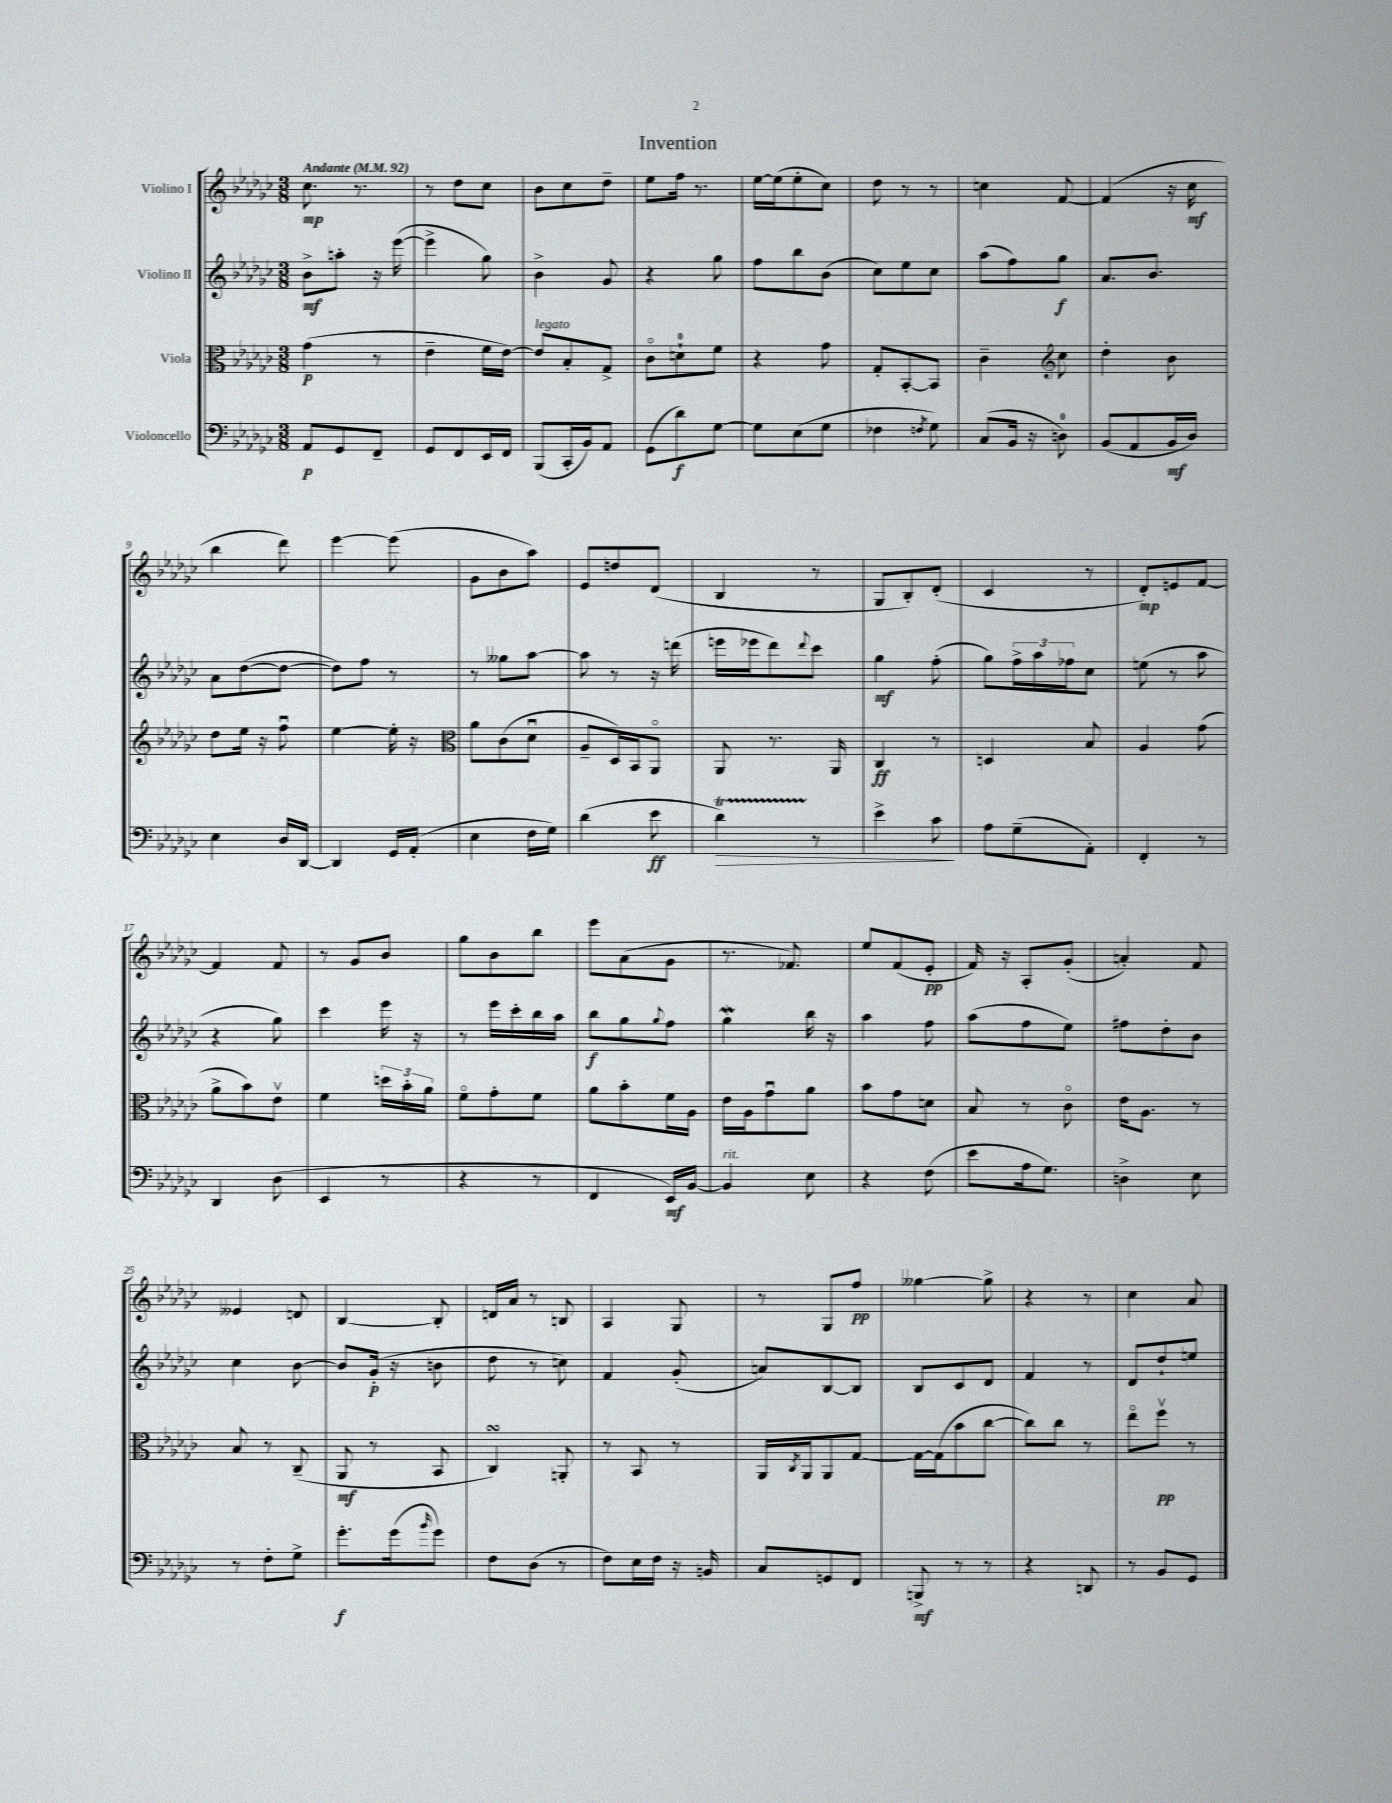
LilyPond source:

\header { title = "Invention" }
<<
\new StaffGroup <<
\new Staff = "s0" \with { instrumentName = "Violino I" } {
    \clef treble \key ges \major \numericTimeSignature \time 3/8 \tempo "Andante" 4 = 92
    ces''8.\mp r8. |
    r8 des''8 ces''8 |
    bes'8 ces''8 des''8-- |
    ees''8 f''16 r8. |
    ees''16~ ees''16( ees''8-. ces''8) |
    des''8 r8 r8 |
    c''4 f'8~ |
    f'4( r16 ces''16\mf |
    bes''4 des'''8) |
    ees'''4~ ees'''8( |
    ges'8 bes'8 aes''8) |
    ees'8 d''8 des'8( |
    bes4 r8 |
    ges8 bes8-.) des'8-.( |
    ces'4 r8 |
    des'8-.\mp) e'8 f'8~ |
    f'4 f'8 |
    r8 ges'8 bes'8 |
    ges''8 bes'8 bes''8 |
    ees'''8 aes'8( ges'8 |
    r8. fes'8.) |
    ees''8 f'8( ees'8-.\pp |
    f'16) r16 aes8-. ges'8-.( |
    a'4-.) f'8 |
    eeses'4 d'8 |
    bes4~ bes8-. |
    d'16 aes'16 r8 b8 |
    aes4 ges8 |
    r8 ges8 f''8\pp |
    geses''4~ geses''8-> |
    r4 r8 |
    ces''4 aes'8 \bar "|." |
}
\new Staff = "s1" \with { instrumentName = "Violino II" } {
    \clef treble \key ges \major \numericTimeSignature \time 3/8
    bes'8->\mf a''8-. r16 ees'''16~( |
    ees'''4-> ges''8) |
    bes'4-> ges'8 |
    r4 ges''8 |
    f''8 bes''8 bes'8( |
    ces''8) ees''8 ces''8 |
    aes''8( f''8) ges''8\f |
    aes'8. bes'8. |
    aes'8 des''8~( des''8~ |
    des''8) f''8 r8 |
    r8 geses''8 aes''8~ |
    aes''8 r8 r16 d'''16( |
    e'''16 ees'''16 des'''8) \appoggiatura { des'''8 } ces'''8 |
    ges''4\mf f''8-.( |
    ges''8) \tuplet 3/2 { f''16-> aes''16 fes''16 } ces''8 |
    e''8( r8 aes''8 |
    r4 ges''8) |
    ces'''4 ees'''16 r16 |
    r8 ees'''16 ces'''16-. bes''16 aes''16 |
    bes''8\f ges''8 \appoggiatura { ges''8 } f''8 |
    ges''4\mordent bes''16 r16 |
    aes''4 f''8 |
    aes''8( f''8 ees''8) |
    fis''8 des''8-. bes'8 |
    ces''4 bes'8~ |
    bes'8 ges'16-.\p( r16 b'8 |
    des''8 r8 c''8) |
    f'4 ges'8-.( |
    a'8) bes8~ bes8 |
    bes8 ces'8 des'8 |
    f'4 r8 |
    des'8 des''8-! e''8 \bar "|." |
}
\new Staff = "s2" \with { instrumentName = "Viola" } {
    \clef alto \key ges \major \numericTimeSignature \time 3/8
    ges'4\p( r8 |
    ees'4-- f'16 ees'16~) |
    ees'8^\markup { \italic "legato" } bes8-. ges8-> |
    ces'8\flageolet d'8-0-! f'8 |
    r4 ges'8 |
    ges8-. bes,8~-. bes,8 |
    ces'4-- \clef treble ces''8 |
    des''4-. bes'8 |
    des''8 ees''16 r16 f''8\downbow |
    ees''4~ ees''16-. r16 |
    \clef alto aes'8 ces'8( des'8\downbow |
    aes8-- des16) bes,16 aes,8\flageolet |
    aes,8 r8. aes,16 |
    ces4\ff r8 |
    d4 bes8 |
    aes4 ges'8( |
    aes'8-> bes'8) ees'8\upbow |
    f'4 \tuplet 3/2 { d''16 bes'16-. aes'16 } |
    f'8\flageolet ges'8-. f'8 |
    aes'8 bes'8-. f'16 aes16 |
    ees'16 aes16 ges'8\downbow aes'8 |
    bes'8 ges'8 d'8 |
    bes8 r8 ces'8\flageolet |
    ees'16 aes8. r8 |
    bes8 r8 ces8--( |
    aes,8\mf r8 bes,8 |
    ces4\turn) a,8-. |
    r8 bes,8 r8 |
    aes,16 \acciaccatura { ces8 } aes,16 aes,8 ges8~ |
    ges16~ ges16( bes'8 ces''8~ |
    ces''8) ces''8 r8 |
    ees''8\flageolet f''8\upbow\pp r8 \bar "|." |
}
\new Staff = "s3" \with { instrumentName = "Violoncello" } {
    \clef bass \key ges \major \numericTimeSignature \time 3/8
    aes,8\p ges,8 f,8-- |
    ges,8 f,8 ees,16 f,16 |
    bes,,8( ces,16-. bes,16) aes,8 |
    ges,8( des'8\f) ges8~ |
    ges8 ees8( ges8 |
    fes4 \acciaccatura { f8 } ges8) |
    ces8( bes,16 r16 d8-0) |
    bes,8( aes,8 bes,16\mf des16) |
    ees4 des16 des,16~ |
    des,4 ges,16 aes,16-.( |
    ees4 f16 ges16) |
    des'4( ees'8\ff |
    des'4\startTrillSpan\>) r8\stopTrillSpan |
    ees'4-> ces'8\! |
    aes8 ges8--( aes,8-.) |
    f,4-. r8 |
    des,4 des8( |
    ees,4 r8 |
    r4 r8 |
    f,4 ees,16\mf) bes,16~ |
    bes,4^\markup { \italic "rit." } ees8 |
    r4 f8( |
    ees'8 aes16 ges8.) |
    d4-> ees8 |
    r8 f8-. ges8-> |
    ges'8.-.\f ges'16( \grace { bes'16 } ges'8) |
    f8 des8( r8 |
    f8) ees16 f16 r16 b,16 |
    ces8 g,8 f,8 |
    b,,8->\mf r8 r8 |
    r4 d,8 |
    r8 bes,8 ges,8 \bar "|." |
}
>>
>>
